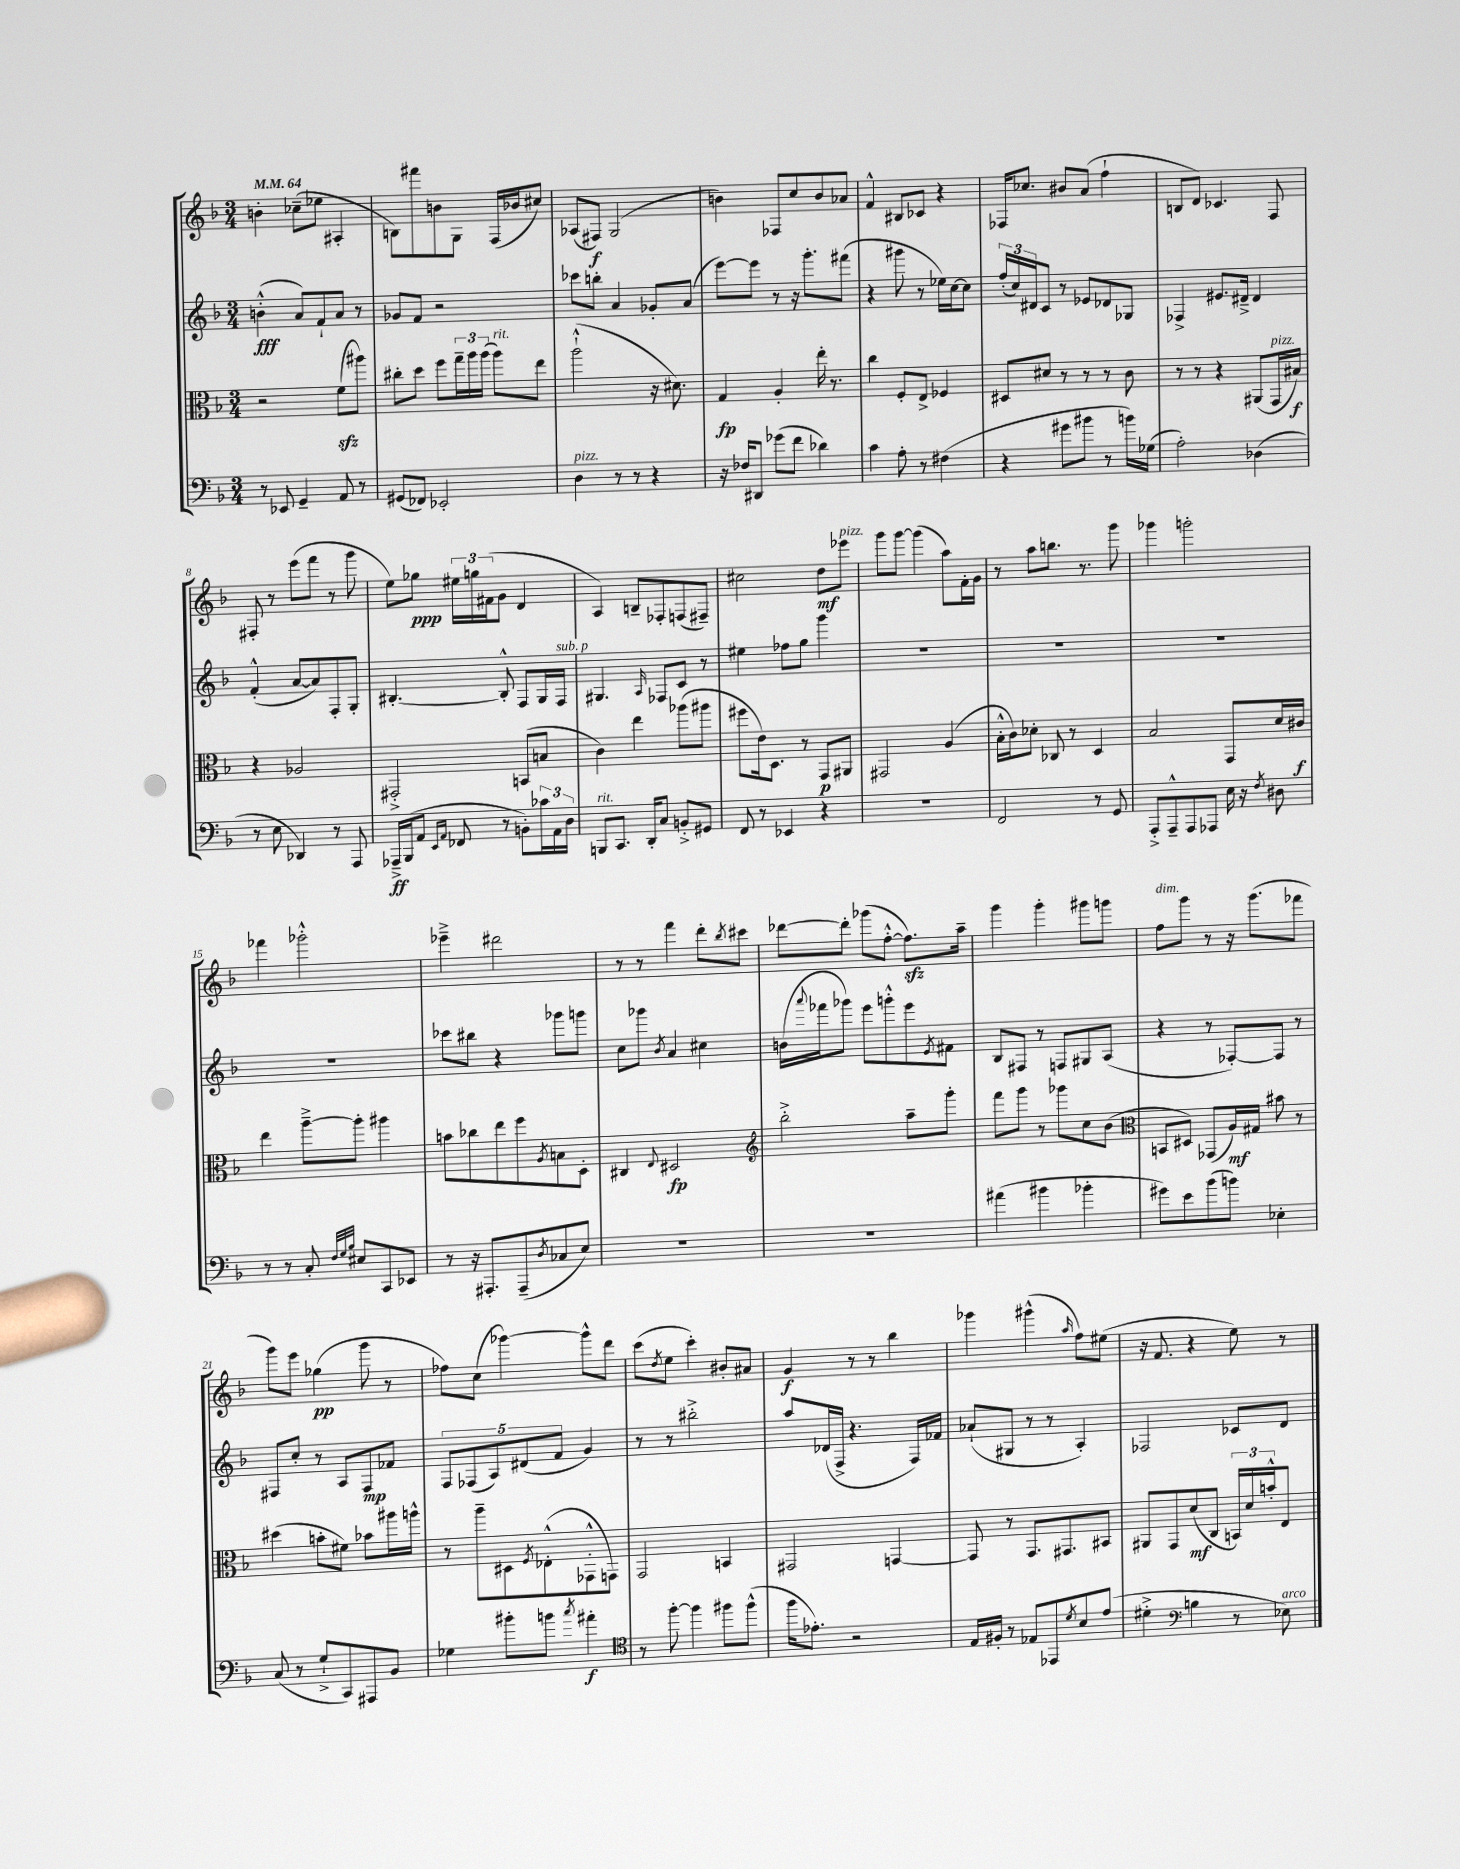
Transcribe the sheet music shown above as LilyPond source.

<<
\new StaffGroup <<
\new Staff = "s0" {
    \clef treble \key f \major \numericTimeSignature \time 3/4 \tempo 4 = 64
    b'4-. ces''8--( ees''8 ais4-. |
    b8) fis'''8 b'8 g8 f16( bes'16 cis''8) |
    aes8( fis8\f) g2( |
    b'4) fes8 c''8 b'8 aes'8 |
    f'4-^ bis8 ces'8 r4 |
    fes16 ces''8. bis'8 a'8( f''4-! |
    b8 d'8) ces'4. f8 |
    fis8-. r8 e'''8( f'''8 r8 g'''8 |
    e''8) ges''8\ppp \tuplet 3/2 { eis''16 g''16 fis'16( } g'8 d'4 |
    a4) b8-- fes8-. f8( fis8--) |
    cis''2 d''8\mf ees'''8^\markup { \italic "pizz." } |
    g'''8 g'''8~ g'''4( a''8) f'16-. g'16 |
    r8 a''8 b''8. r8. g'''8 |
    ges'''4 g'''2-. |
    fes'''4 ges'''2-.-^ |
    ees'''4---> dis'''2 |
    r8 r8 f'''4 d'''8-. \acciaccatura { bes''8 } cis'''8 |
    des'''8~ des'''8-. ges'''8( f''8~-.-^ f''8.\sfz) a''16-- |
    g'''4 g'''4-. gis'''8 g'''8 |
    f''8^\markup { \italic "dim." } g'''8 r8 r16 g'''8.( fes'''8 |
    g'''8) e'''8 ges''4\pp( g'''8 r8 |
    fes''8) c''8( ges'''4~) ges'''8-^ d'''8 |
    c'''8( \acciaccatura { d''8 } e''8 c'''4-.) bis'8-. ais'8 |
    g'4\f r8 r8 bes''4 |
    ges'''4 gis'''4-^( \grace { a''16 } f''8) eis''8( |
    r16 f'8. r4 e''8) r8 \bar "|." |
}
\new Staff = "s1" {
    \clef treble \key f \major \numericTimeSignature \time 3/4
    b'4-.-^\fff( a'8) f'8-! a'8 r8 |
    ges'8 f'8 r2 |
    ces'''8 b''8-. a'4 ges'8-. a'8( |
    e'''8~) e'''8 r8 r16 g'''8.-. fis'''8( |
    r4 gis'''8 r8 ees''16) c''16~ c''8 |
    \tuplet 3/2 { f''16-.( c''16) dis'16 } c'8 r8 ees'8 des'8 ges8 |
    fes4-> eis'8. dis'16---> dis'4 |
    f'4-.-^( a'8~ a'8) f8-. g8-. |
    bis4.~-. bis8-.-^ f8 g16 f16^\markup { \italic "sub. p" } |
    gis4. \grace { a16 } fes8 c'8 r8 |
    eis''4 fes''8 g''8 g'''4 |
    R2. |
    R2. |
    R2. |
    R2. |
    ces'''8 bis''8 r4 ges'''8 g'''8 |
    c''8 ges'''8 \acciaccatura { bes'8 } a'4 cis''4 |
    b'16( \appoggiatura { a'''8 } fes'''16 ges'''8) e'''8 g'''8-.-^ e'''8 \acciaccatura { e'8 } fis'8 |
    bes8 fis8 r8 f8 gis8 a8( |
    r4 r8 fes8~-.) fes8 r8 |
    fis8 c''8-. r8 a8 fis8\mp fes'8 |
    \tuplet 5/4 { f8 fes8( a8) dis'8( f'8 } g'4) |
    r8 r8 bis''2-.-> |
    a''8 des'16( f16-> r4. f16) fes'16 |
    aes'8-!( gis8 r8 r8 a4-.) |
    fes2 ces'8 d'8 \bar "|." |
}
\new Staff = "s2" {
    \clef alto \key f \major \numericTimeSignature \time 3/4
    r2 f'8\sfz( ais''8) |
    cis''8-. d''8 f''8 \tuplet 3/2 { g''16-- a''16 a''16( } a''8^\markup { \italic "rit." }) e''8 |
    a''2-!-^( r16 dis'8.) |
    g4\fp a4-. e''16-. r8. |
    c''4 f8-. e8-> fes4 |
    dis8 dis'8 r8 r8 r8 c'8 |
    r8 r8 r4 ais,8( g,16^\markup { \italic "pizz." } bis16\f) |
    r4 aes2 |
    gis,2-.-> b,8( b8 |
    c'4) e''4 aes''8( ais''8 |
    fis''8 e'16) d8. r8 g,8\p ais,8 |
    gis,2 a4( |
    bes16-.-^ c'16) des'8-. ces8 r8 d4 |
    bes2 g,8 d'16 cis'16\f |
    e''4 a''8~---> a''8-. ais''4 |
    b'8 ces''8 e''8 f''8 \acciaccatura { a8 } b8 d8-. |
    cis4 \appoggiatura { e8 } dis2\fp |
    \clef treble bes''2-.-> a''8-- g'''8-. |
    f'''8 g'''8 r8 ges'''8 c''8 bes'8( |
    \clef alto b,8 dis8) ges,8( a16\mf) gis16 bis'8 r8 |
    dis''4( b'8-. fis'8) bes'8 ais''16 a''16-^ |
    r8 a''8-- dis8 \acciaccatura { f8 } ees8-.-^( ges,8-.-^ g,8) |
    g,2 b,4 |
    gis,2 g,4~ |
    g,8 r8 g,8. gis,8. bis,8 |
    ais,8 g,8 d'8\mf( c8 \tuplet 3/2 { b,16) d'16 b'16-.-^ } e8 \bar "|." |
}
\new Staff = "s3" {
    \clef bass \key f \major \numericTimeSignature \time 3/4
    r8 ees,8 g,4-- a,8 r8 |
    gis,8( fes,8) ees,2-. |
    d4^\markup { \italic "pizz." } r8 r8 r4 |
    r16 fes16 dis,8 ges'8( f'8 des'4) |
    c'4 a8-. r8 fis4( |
    r4 gis'8 bis'8 r8 b'16) ges16( |
    a2-.) des4( |
    r8 e8 des,4) r8 a,,8 |
    aes,,16--->\ff bes,,16( a,8 \grace { e,16 a,16 } fes,8 r8 b,8-.) \tuplet 3/2 { ces'16 a,16 d16 } |
    b,,8^\markup { \italic "rit." } c,8. d,16-. c8 b,8-.-> gis,8 |
    f,8 r8 ees,4 r4 |
    R2. |
    f,2 r8 g,8 |
    a,,8-.-> a,,8---^ a,,8 aes,,8 e16 r16 \acciaccatura { f8 } dis8 |
    r8 r8 c8-. \grace { f32 g32 bes32 } eis8 c,8 ees,8 |
    r8 r16 ais,,8.-. ais,,8--( \acciaccatura { d8 } ces8 e8) |
    R2. |
    R2. |
    ais'4( bis'4 bes'4-. |
    gis'8) e'8 bes'8( b'8) ees4-. |
    c8( r8 g8-!-> c,8) ais,,8 bes,8 |
    ges4 bis'8-. b'8 \acciaccatura { c''8 } ais'4-.\f |
    \clef tenor r8 f''8~-. f''4 fis''8 fis''8-^( |
    f''16 ees'8.-.) r2 |
    e16 fis16-. r8 ees8 ees,8 \acciaccatura { d'8 } bes8 e'8( |
    dis'4-.-> \clef bass b4 r8 ees8^\markup { \italic "arco" }) \bar "|." |
}
>>
>>
